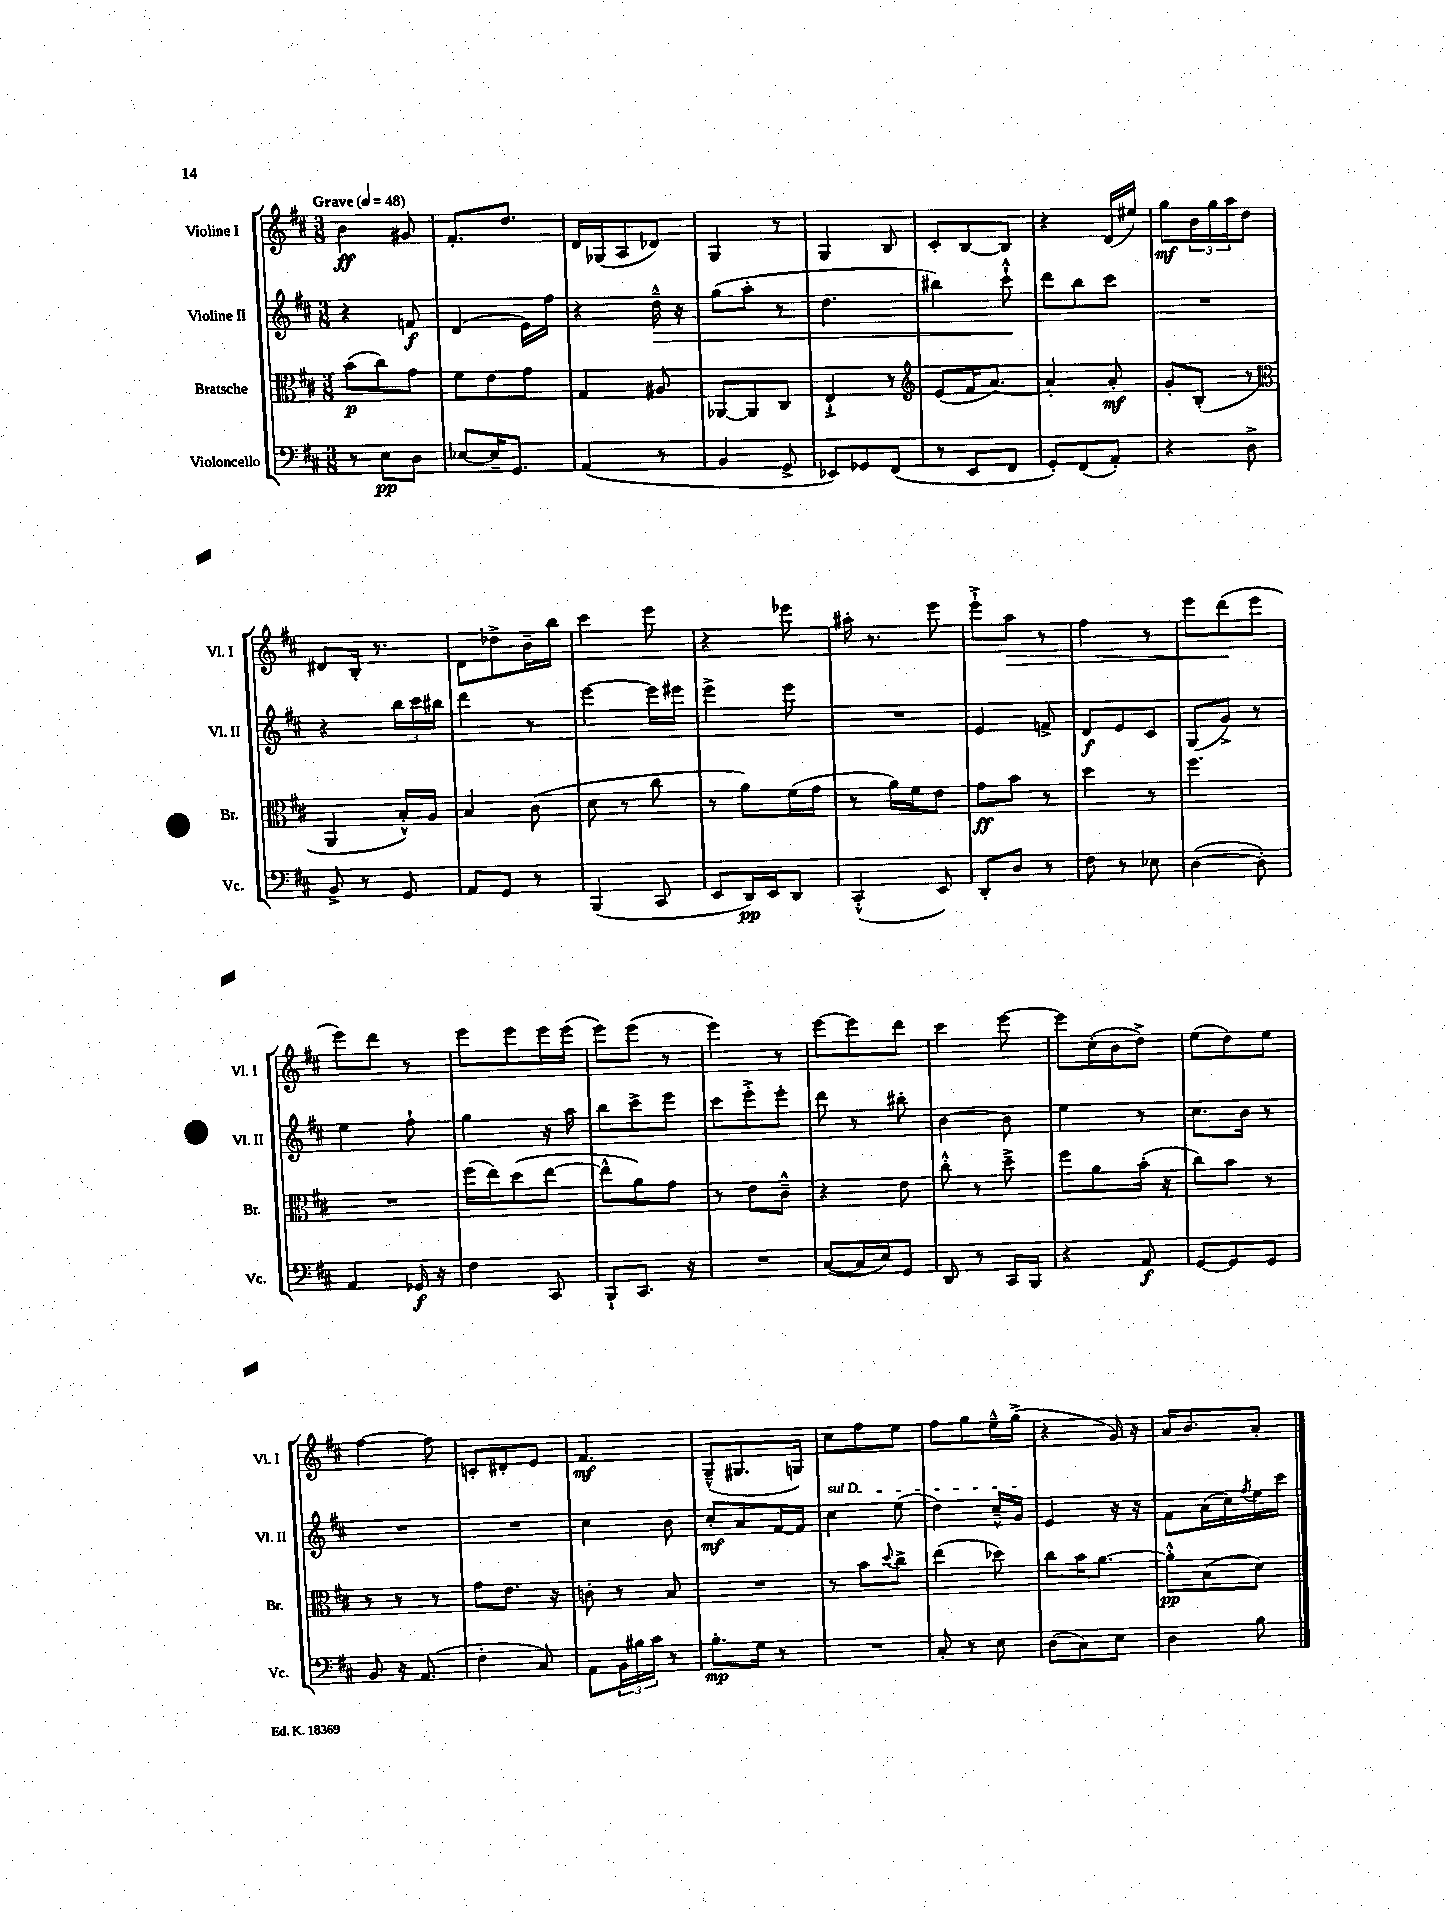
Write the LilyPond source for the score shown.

<<
\new StaffGroup <<
\new Staff = "s0" \with { instrumentName = "Violine I" shortInstrumentName = "Vl. I" } {
    \clef treble \key d \major \numericTimeSignature \time 3/8 \tempo "Grave" 4 = 48
    b'4\ff gis'8 |
    fis'8.-. d''8. |
    d'16 ges16( a8 des'8) |
    g4 r8 |
    g4 b8 |
    cis'8-. b8~ b8 |
    r4 d'16( eis''16) |
    g''8\mf \tuplet 3/2 { b'16 g''16 a''16 } d''8 |
    dis'8 b16-. r8. |
    d'8 des''8-> b'16-- b''16 |
    cis'''4 e'''8 |
    r4 ees'''8 |
    ais''16-. r8. e'''8 |
    e'''8-!-> a''8\> r8 |
    fis''4 r8 |
    e'''8 d'''8\!( e'''8 |
    e'''8) d'''8 r8 |
    e'''8 e'''8 e'''16 e'''16( |
    e'''8) e'''8( r8 |
    e'''4) r8 |
    e'''8~ e'''8 d'''8 |
    cis'''4 e'''8~ |
    e'''8 cis''16-.( b'16 d''8->) |
    e''8( d''8) e''8 |
    fis''4~ fis''8 |
    c'8-. dis'8-. e'8 |
    fis'4.\mf |
    g8---^( gis8. g16) |
    cis''8 fis''8 e''8 |
    fis''8 g''8 e''16---^ g''16->( |
    r4 g'16) r16 |
    a'16 b'8. a'8-. \bar "|." |
}
\new Staff = "s1" \with { instrumentName = "Violine II" shortInstrumentName = "Vl. II" } {
    \clef treble \key d \major \numericTimeSignature \time 3/8
    r4 f'8\f |
    d'4( e'16) fis''16 |
    r4 d''16---^\> r16 |
    g''8( a''8-. r8 |
    d''4. |
    bis''4) cis'''8-!-^\! |
    d'''8 b''8 cis'''8 |
    R4. |
    r4 \tuplet 3/2 { b''16 cis'''16 bis''16 } |
    d'''4 r8 |
    e'''4~ e'''16 eis'''16 |
    e'''4-> e'''8 |
    R4. |
    e'4 f'8-> |
    d'8\f e'8 cis'8 |
    g8( g'8->) r8 |
    e''4 fis''8-! |
    g''4 r16 a''16 |
    b''8 cis'''8-> e'''8 |
    cis'''8 e'''8-.-> e'''8-. |
    d'''8 r8 bis''8-. |
    b'4~ b'8 |
    e''4 r8 |
    cis''8. b'16 r8 |
    R4. |
    R4. |
    cis''4 b'8 |
    cis''8-.\mf a'8 fis'16~ fis'16 |
    \once \override TextSpanner.bound-details.left.text = \markup { \italic "sul D" } cis''4\startTextSpan e''8( |
    d''4) cis''16---^ g'16\stopTextSpan |
    e'4 r16 r16 |
    fis'8 a'16( cis''16) \acciaccatura { fis''8 } e''16 cis'''16 \bar "|." |
}
\new Staff = "s2" \with { instrumentName = "Bratsche" shortInstrumentName = "Br." } {
    \clef alto \key d \major \numericTimeSignature \time 3/8
    b'8\p( cis''8) g'8 |
    fis'8 e'8 g'8 |
    g4 ais8 |
    aes,8~ aes,8 cis8 |
    e4-!-> r8 |
    \clef treble e'8( fis'16 a'8.~) |
    a'4-. a'8-.\mf |
    g'8-. b8-.( r8 |
    \clef alto a,4 b16-.-^) a16 |
    b4 cis'8( |
    d'8 r8 cis''8 |
    r8 a'8) fis'16( g'16 |
    r8 a'16) fis'16 e'8 |
    g'8\ff b'8 r8 |
    d''4 r8 |
    fis''4. |
    R4. |
    fis''16( e''16) d''8( e''8~ |
    e''8-^ a'8) g'8 |
    r8 e'8 cis'8---^ |
    r4 e'8 |
    cis''8-.-^ r8 d''8---> |
    fis''8 a'8 b'16-.( r16 |
    cis''8) b'8 r8 |
    r8 r8 r8 |
    g'8 e'8. r16 |
    c'8-. r8 b8 |
    R4. |
    r8 b'8 \appoggiatura { d''8 } cis''8-> |
    e''4( des''8) |
    cis''8 b'16 a'8.~ |
    a'8-.-^\pp b8( d'8) \bar "|." |
}
\new Staff = "s3" \with { instrumentName = "Violoncello" shortInstrumentName = "Vc." } {
    \clef bass \key d \major \numericTimeSignature \time 3/8
    r8 e8\pp d8 |
    ees8~ ees16-- g,8. |
    a,4( r8 |
    b,4 g,8-> |
    ees,8) ges,8 fis,8( |
    r8 e,8 fis,8 |
    g,8-.) fis,8( a,8-.) |
    r4 d8-> |
    b,8-> r8 g,8 |
    a,8 g,8 r8 |
    b,,4( cis,8 |
    e,8 d,16\pp) e,16 d,8 |
    cis,4-.-^( e,8) |
    d,8-. d8 r8 |
    fis8 r8 ees8 |
    d4~( d8-.) |
    a,4 ges,16\f r16 |
    fis4 cis,8 |
    b,,8-! cis,8. r16 |
    R4. |
    cis8~( cis16 e16) g,8 |
    d,8 r8 cis,16 b,,16 |
    r4 a,8\f |
    g,8~ g,8 g,8 |
    b,8 r16 a,8.( |
    fis4-. cis8) |
    a,8 \tuplet 3/2 { b,16 bis16 cis'16 } r8 |
    b8.-.\mp g16 r8 |
    R4. |
    cis8-. r8 e8 |
    d8( cis8) e8 |
    d4 b8 \bar "|." |
}
>>
>>
\layout { \context { \Score \remove "Bar_number_engraver" } }
